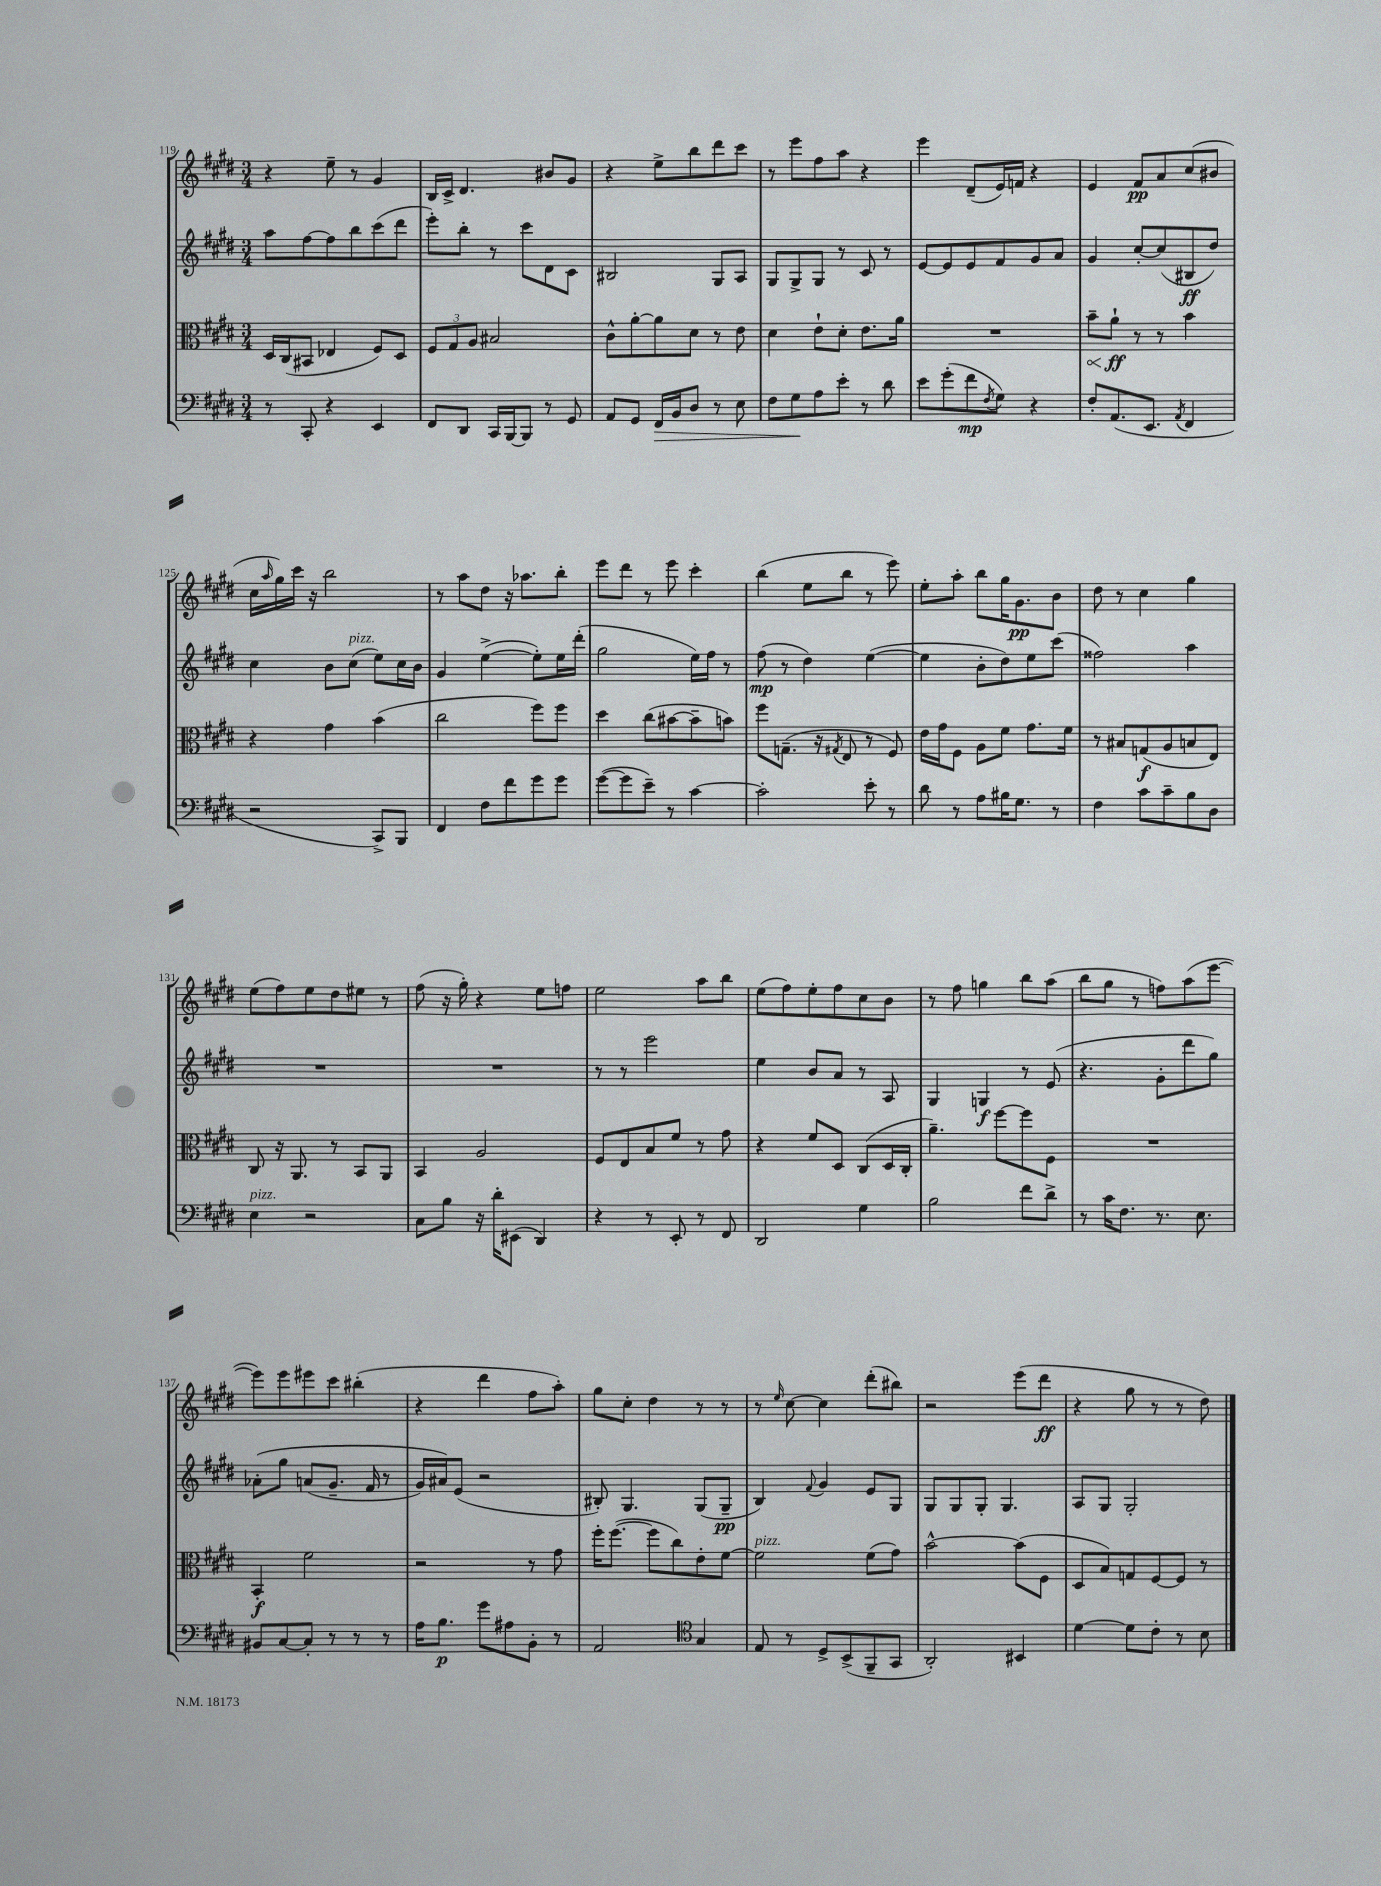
<<
\new StaffGroup <<
\new Staff = "s0" {
    \clef treble \key e \major \numericTimeSignature \time 3/4
    r4 e''8-- r8 gis'4 |
    b16 cis'16-> dis'4. bis'8 gis'8 |
    r4 e''8-> b''8 dis'''8 cis'''8 |
    r8 e'''8 fis''8 a''8 r4 |
    e'''4 dis'8--( e'16) f'16 r4 |
    e'4 fis'8\pp a'8 cis''8( bis'8 |
    cis''16 \grace { a''16 } gis''16) cis'''16 r16 b''2 |
    r8 a''8 dis''8 r16 aes''8. b''8-. |
    e'''8 dis'''8 r8 e'''8 cis'''4-. |
    b''4( e''8 b''8 r8 e'''8) |
    e''8-. a''8-. b''8 gis''16 gis'8.\pp b'8 |
    dis''8 r8 cis''4 gis''4 |
    e''8( fis''8) e''8 dis''8 eis''8 r8 |
    fis''8( r16 gis''16-.) r4 e''8 f''8 |
    e''2 a''8 b''8 |
    e''8( fis''8) e''8-. fis''8 cis''8 b'8 |
    r8 fis''8 g''4 b''8 a''8( |
    b''8 gis''8 r8 f''8) a''8( e'''8~ |
    e'''8) e'''8 eis'''8 cis'''8 bis''4-.( |
    r4 dis'''4 fis''8 a''8-.) |
    gis''8 cis''8-. dis''4 r8 r8 |
    r8 \grace { e''16 } cis''8~ cis''4 dis'''8-.( bis''8) |
    r2 e'''8( dis'''8\ff |
    r4 gis''8 r8 r8 dis''8) \bar "|." |
}
\new Staff = "s1" {
    \clef treble \key e \major \numericTimeSignature \time 3/4
    a''8 fis''8~ fis''8 b''8 cis'''8( dis'''8 |
    e'''8-.) b''8-. r8 cis'''8 dis'8 cis'8 |
    bis2 gis8 a8 |
    gis8 gis8-> gis8 r8 cis'8 r8 |
    e'8~ e'8 e'8 fis'8 gis'8 a'8 |
    gis'4 cis''8~-. cis''8( bis8\ff dis''8) |
    cis''4 b'8 cis''8^\markup { \italic "pizz." }( e''8) cis''16 b'16 |
    gis'4 e''4~->( e''8-.) e''16 dis'''16-.( |
    gis''2 e''16) fis''16 r8 |
    fis''8\mp( r8 dis''4) e''4~( |
    e''4 b'8-. dis''8) e''8 cis'''8( |
    fisis''2) a''4 |
    R2. |
    R2. |
    r8 r8 e'''2 |
    e''4 b'8 a'8 r8 a8 |
    gis4 g4\f r8 e'8( |
    r4. gis'8-. dis'''8 gis''8) |
    aes'8-.\( gis''8 a'8( gis'8.-- fis'16 r8 |
    gis'16) ais'16\) e'8( r2 |
    bis8-.) gis4. gis8( gis8--\pp |
    b4) \appoggiatura { fis'8 } gis'4 e'8 gis8 |
    gis8 gis8 gis8-. gis4. |
    a8 gis8 gis2-. \bar "|." |
}
\new Staff = "s2" {
    \clef alto \key e \major \numericTimeSignature \time 3/4
    dis16 cis16( bis,8 ees4 fis8) dis8 |
    \tuplet 3/2 { fis8 gis8 a8 } bis2 |
    cis'8-^ a'8~-. a'8 dis'8 r8 e'8 |
    dis'4 e'8-! dis'8-. e'8. a'16 |
    R2. |
    \once \override Hairpin.circled-tip = ##t b'8--\< a'8-!\ff\! r8 r8 b'4 |
    r4 gis'4 b'4( |
    cis''2 fis''8) fis''8 |
    dis''4 cis''8( bis'8~ bis'8-- b'8) |
    fis''8 g8.--( r16 \acciaccatura { gis8 } e8 r8 fis8) |
    e'16 gis'16 fis8 a8 fis'8 gis'8. fis'16 |
    r8 bis8 g8\f( a8 b8 e8) |
    cis8 r16 a,8. r8 b,8 a,8 |
    b,4 a2 |
    fis8 e8 b8 fis'8 r8 gis'8 |
    r4 fis'8 dis8 cis8( dis16 cis16-. |
    a'4.--) fis''8~ fis''8 fis8 |
    R2. |
    b,4-.\f fis'2 |
    r2 r8 gis'8 |
    fis''16-. fis''8.~( fis''8 cis''8) e'8-. fis'8~ |
    fis'2^\markup { \italic "pizz." } fis'8( gis'8) |
    b'2~-^ b'8( fis8 |
    dis8 b8) g8 fis8~ fis8 r8 \bar "|." |
}
\new Staff = "s3" {
    \clef bass \key e \major \numericTimeSignature \time 3/4
    r8 cis,8-. r4 e,4 |
    fis,8 dis,8 cis,16 b,,16~ b,,8 r8 gis,8 |
    a,8 gis,8 fis,16\> b,16 dis8 r8 e8 |
    fis8 gis8\! a8 e'8-. r8 dis'8 |
    e'8 gis'8-.( fis'8\mp \acciaccatura { fis8 } gis8) r4 |
    fis8-. a,8.( e,8. \acciaccatura { a,8 } fis,4 |
    r2 cis,8->) b,,8 |
    fis,4 fis8 fis'8 gis'8 gis'8 |
    gis'8~( gis'8 e'8--) r8 cis'4~ |
    cis'2-. e'8-. r8 |
    dis'8 r8 a8 bis16 gis8. r8 |
    fis4 cis'8 cis'8-- b8 dis8 |
    e4^\markup { \italic "pizz." } r2 |
    cis8 b8 r16 dis'16-. eis,8( dis,4) |
    r4 r8 e,8-. r8 fis,8 |
    dis,2 gis4 |
    b2 fis'8 dis'8-> |
    r8 cis'16 fis8. r8. e8. |
    bis,8 cis8~ cis8-. r8 r8 r8 |
    a16 b8.\p gis'8 ais8 b,8-. r8 |
    a,2 \clef tenor gis4 |
    e8 r8 dis8-> b,8->( fis,8-- gis,8 |
    a,2-.) bis,4 |
    dis'4~ dis'8 cis'8-. r8 b8 \bar "|." |
}
>>
>>
\layout { \context { \Score currentBarNumber = #119 } }
